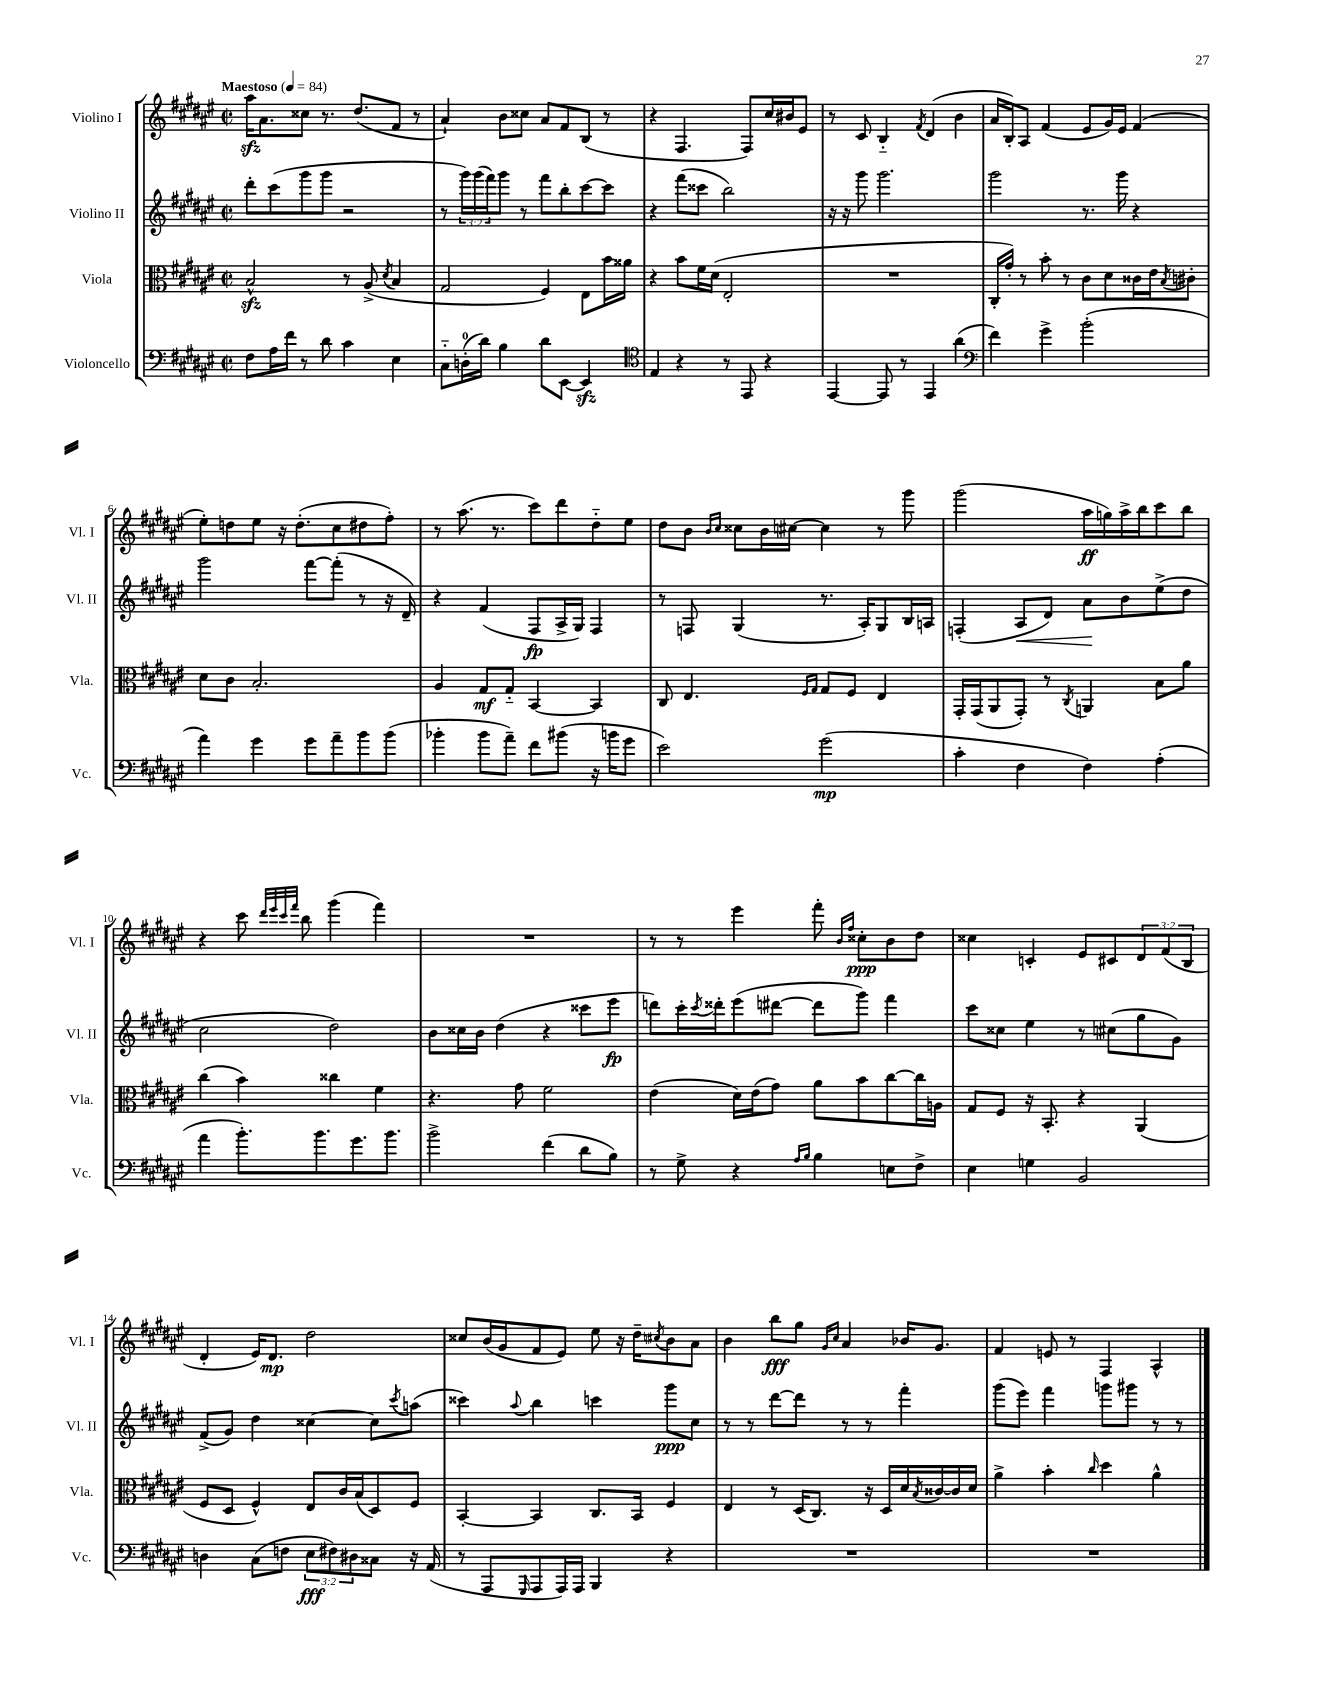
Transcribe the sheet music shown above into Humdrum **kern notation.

**kern	**dynam	**kern	**dynam	**kern	**dynam	**kern	**dynam
*part4	*part4	*part3	*part3	*part2	*part2	*part1	*part1
*staff4	*staff4	*staff3	*staff3	*staff2	*staff2	*staff1	*staff1
*I"Violoncello	*	*I"Viola	*	*I"Violino II	*	*I"Violino I	*
*I'Vc.	*	*I'Vla.	*	*I'Vl. II	*	*I'Vl. I	*
*clefF4	*	*clefC3	*	*clefG2	*	*clefG2	*
*k[f#c#g#d#a#e#]	*	*k[f#c#g#d#a#e#]	*	*k[f#c#g#d#a#e#]	*	*k[f#c#g#d#a#e#]	*
*M2/2	*	*M2/2	*	*M2/2	*	*M2/2	*
*met(c|)	*	*met(c|)	*	*met(c|)	*	*met(c|)	*
*MM84	*	*MM84	*	*MM84	*	*MM84	*
=1	=1	=1	=1	=1	=1	=1	=1
!	!	!	!	!	!	!LO:TX:a:B:t=Maestoso	!
8F#\L	.	2Bzz^^/	.	8ddd#'\L	.	16aa#zz\KL	.
.	.	.	.	.	.	8.a#\	.
16A#\L	.	.	.	(8ccc#\	.	.	.
16f#\JJ	.	.	.	.	.	.	.
8r	.	.	.	8ggg#\	.	8cc##X\J	.
8d#\	.	.	.	8ggg#\J	.	8.r	.
4c#\	.	8r	.	2r	.	.	.
.	.	.	.	.	.	(8.dd#/L	.
.	.	(8A#^/	.	.	.	.	.
.	.	8qd#/	.	.	.	.	.
4E#\	.	4B/	.	.	.	8f#/J	.
.	.	.	.	.	.	8r	.
=2	=2	=2	=2	=2	=2	=2	=2
8C#\L	.	2G#/	.	8r	.	4a#`/)	.
(16Dn'\L	.	.	.	24ggg#\LL)	.	.	.
.	.	.	.	(24ggg#\	.	.	.
16d#\JJ)	.	.	.	.	.	.	.
.	.	.	.	24fff#\J)	.	.	.
4B\	.	.	.	8ggg#\J	.	8b\L	.
.	.	.	.	8r	.	8cc##X\J	.
8d#\L	.	4F#/)	.	8fff#\L	.	8a#/L	.
[8EE#\J	.	.	.	8bb'\	.	8f#/	.
4EE#zz/]	.	8E#\L	.	[8ccc#\	.	(8B/J	.
.	.	16b\L	.	8ccc#\J]	.	8r	.
.	.	16a##X\JJ	.	.	.	.	.
=3	=3	=3	=3	=3	=3	=3	=3
*clefC4	*	*	*	*	*	*	*
4E#/	.	4r	.	4r	.	4r	.
4r	.	8b\L	.	(8fff#\L	.	4.F#/	.
.	.	16f#\L	.	8ccc##X\J	.	.	.
.	.	(16d#\JJ	.	.	.	.	.
8r	.	2E#'/	.	2bb\)	.	.	.
8EE#/	.	.	.	.	.	8F#/L)	.
4r	.	.	.	.	.	16cc#/L	.
.	.	.	.	.	.	16b#X/J	.
.	.	.	.	.	.	8e#/J	.
=4	=4	=4	=4	=4	=4	=4	=4
[4EE#/	.	1r	.	16r	.	8r	.
.	.	.	.	16r	.	.	.
.	.	.	.	8ggg#\	.	8c#/	.
8EE#/]	.	.	.	2.ggg#\	.	4B/	.
8r	.	.	.	.	.	.	.
.	.	.	.	.	.	8qf#/	.
4EE#/	.	.	.	.	.	(4d#/	.
(4a#\	.	.	.	.	.	4b\	.
=5	=5	=5	=5	=5	=5	=5	=5
*clefF4	*	*	*	*	*	*	*
4f#\)	.	16C#'/LL	.	2ggg#\	.	16a#/LL	.
.	.	16g#'/JJ)	.	.	.	16B'/J)	.
.	.	8r	.	.	.	8A#/J	.
4g#^\	.	8b'\	.	.	.	(4f#/	.
.	.	8r	.	.	.	.	.
(2b'\	.	8c#\L	.	8.r	.	8e#/L	.
.	.	8d#\	.	.	.	16g#/L)	.
.	.	.	.	16ggg#\	.	16e#/JJ	.
.	.	16c##X\L	.	4r	.	(4f#/	.
.	.	16e#\J	.	.	.	.	.
.	.	8qB/	.	.	.	.	.
.	.	8c#X'\J	.	.	.	.	.
!!LO:LB:g=z
=6	=6	=6	=6	=6	=6	=6	=6
4a#\)	.	8d#\L	.	2ggg#\	.	8ee#'\L)	.
.	.	8c#\J	.	.	.	8ddn\	.
4g#\	.	2.B'/	.	.	.	8ee#\J	.
.	.	.	.	.	.	16r	.
.	.	.	.	.	.	(8.dd'\L	.
8g#\L	.	.	.	[8fff#\L	.	.	.
8a#~\	.	.	.	(8fff#'\J]	.	8cc#\	.
8b\	.	.	.	8r	.	8dd#X\	.
(8b\J	.	.	.	16r	.	8ff#'\J)	.
.	.	.	.	16d#~/)	.	.	.
=7	=7	=7	=7	=7	=7	=7	=7
4b-X'\	.	4A#/	.	4r	.	8r	.
.	.	.	.	.	.	(8.aa#\	.
8b-\L	.	8G#/L	mf	(4f#/	.	.	.
.	.	.	.	.	.	8.r	.
8a#~\J)	.	8G#/J	.	.	.	.	.
8f#\L	.	[4BB/	.	8F#/L	fp	8ccc#\L)	.
(8b#X\J	.	.	.	16A#^/L	.	8ddd#\	.
.	.	.	.	16G#/JJ)	.	.	.
16r	.	4BB/]	.	4F#/	.	8dd#\	.
16bn\KL	.	.	.	.	.	.	.
8g#\J	.	.	.	.	.	8ee#\J	.
=8	=8	=8	=8	=8	=8	=8	=8
2e#\)	.	8C#/	.	8r	.	8dd#\L	.
.	.	4.E#/	.	8Fn/	.	8b\J	.
.	.	.	.	.	.	16qqb/LL	.
.	.	.	.	.	.	16qqcc#/JJ	.
.	.	.	.	(4G#/	.	8cc##X\L	.
.	.	.	.	.	.	16b\L	.
.	.	.	.	.	.	[16cc#X\JJ	.
.	.	16qqF#/LL	.	.	.	.	.
.	.	16qqG#/JJ	.	.	.	.	.
(2g#\	mp	8G#/L	.	8.r	.	4cc#\]	.
.	.	8F#/J	.	.	.	.	.
.	.	.	.	16A#'/KL)	.	.	.
.	.	4E#/	.	8G#/	.	8r	.
.	.	.	.	16B/L	.	8ggg#\	.
.	.	.	.	16An/JJ	.	.	.
=9	=9	=9	=9	=9	=9	=9	=9
4c#'\	.	16GG#'/LL	.	(4Fn'/	.	(2ggg#\	.
.	.	(16GG#/J	.	.	.	.	.
.	.	8AA#/	.	.	.	.	.
!	!	!	!	!	!LO:HP:b	!	!
4F#\	.	8GG#'/J)	.	8A#/L	<	.	.
.	.	8r	.	8d#/J)	.	.	.
.	.	8qC#/	.	.	.	.	.
4F#\)	.	4AAn/	.	8a#\L	.	16aa#\LL	ff
.	.	.	.	.	.	16ggn\)	.
.	.	.	.	8b\	[	16aa#^\	.
.	.	.	.	.	.	16bb\J	.
(4A#'\	.	8B\L	.	(8ee#^\	.	8ccc#\	.
.	.	8a#\J	.	8dd#\J	.	8bb\J	.
!!LO:LB:g=z
=10	=10	=10	=10	=10	=10	=10	=10
4a#\	.	(4cc#\	.	2cc#\	.	4r	.
8.b'\L)	.	4b\)	.	.	.	8ccc#\	.
.	.	.	.	.	.	32qqddd#/LLL	.
.	.	.	.	.	.	32qqeee#/	.
.	.	.	.	.	.	32qqccc#/	.
.	.	.	.	.	.	32qqfff#/JJJ	.
.	.	.	.	.	.	8bb\	.
8.b\	.	.	.	.	.	.	.
.	.	4cc##X\	.	2dd#\)	.	(4ggg#\	.
8.g#\	.	.	.	.	.	.	.
.	.	4f#\	.	.	.	4fff#\)	.
8.b\J	.	.	.	.	.	.	.
=11	=11	=11	=11	=11	=11	=11	=11
2b^\	.	4.r	.	8b\L	.	1r	.
.	.	.	.	16cc##X\L	.	.	.
.	.	.	.	16b\JJ	.	.	.
.	.	.	.	(4dd#\	.	.	.
.	.	8g#\	.	.	.	.	.
(4f#\	.	2f#\	.	4r	.	.	.
8d#\L	.	.	.	8ccc##X\L	.	.	.
8B\J)	.	.	.	8eee#\J	fp	.	.
=12	=12	=12	=12	=12	=12	=12	=12
8r	.	(4e#\	.	8dddn\L)	.	8r	.
8G#^\	.	.	.	16ccc#'\L	.	8r	.
.	.	.	.	8qccc#/	.	.	.
.	.	.	.	16ddd##X'\J	.	.	.
4r	.	16d#\LL)	.	(8eee#\	.	4eee#\	.
.	.	(16e#\J	.	.	.	.	.
.	.	8g#\J)	.	[8ddd#X\J	.	.	.
16qqA#/LL	.	.	.	.	.	.	.
16qqB/JJ	.	.	.	.	.	.	.
4B\	.	8a#\L	.	8ddd#\L]	.	8fff#'\	.
.	.	.	.	.	.	16qqb/LL	.
.	.	.	.	.	.	16qqff#/JJ	.
.	.	8b\	.	8ggg#\J)	.	8cc##X'\L	ppp
8En\L	.	[8cc#\	.	4fff#\	.	8b\	.
8F#^\J	.	16cc#\L]	.	.	.	8dd#\J	.
.	.	16An\JJ	.	.	.	.	.
=13	=13	=13	=13	=13	=13	=13	=13
4E#\	.	8G#/L	.	8ccc#\L	.	4cc##X\	.
.	.	8F#/J	.	8cc##X\J	.	.	.
4Gn\	.	16r	.	4ee#\	.	4cn'/	.
.	.	8.BB'/	.	.	.	.	.
2BB/	.	4r	.	8r	.	8e#/L	.
.	.	.	.	(8cc#X\L	.	8c#X/	.
.	.	(4AA#/	.	8gg#\	.	12d#/	.
.	.	.	.	.	.	(12f#/	.
.	.	.	.	8g#\J)	.	.	.
.	.	.	.	.	.	12B/J	.
!!LO:LB:g=z
=14	=14	=14	=14	=14	=14	=14	=14
4Dn\	.	8F#/L	.	(8f#^/L	.	4d#'/	.
.	.	8D#/J	.	8g#/J)	.	.	.
(8C#\L	.	4F#^^/)	.	4dd#\	.	16e#/KL)	.
.	.	.	.	.	.	8.d#/J	mp
8Fn\J	.	.	.	.	.	.	.
12E#\L	fff	8E#/L	.	[4cc##X\	.	2dd#\	.
12F#X\)	.	.	.	.	.	.	.
.	.	16c#/L	.	.	.	.	.
12D#X\	.	.	.	.	.	.	.
.	.	(16B/J	.	.	.	.	.
8C##X\J	.	8D#/)	.	8cc##\L]	.	.	.
.	.	.	.	8qccc#/	.	.	.
16r	.	8F#/J	.	(8aan\J	.	.	.
(16AA#/	.	.	.	.	.	.	.
=15	=15	=15	=15	=15	=15	=15	=15
8r	.	[4BB'/	.	4ccc##X\)	.	8cc##X/L	.
8AAA#/L	.	.	.	.	.	(16b/L	.
.	.	.	.	.	.	16g#/J	.
16qqGGG#/	.	.	.	8qqaa#/	.	.	.
8AAA#/	.	4BB/]	.	4bb\	.	8f#/	.
16AAA#/L)	.	.	.	.	.	8e#/J)	.
16AAA#/JJ	.	.	.	.	.	.	.
4BBB/	.	8.C#/L	.	4cccn\	.	8ee#\	.
.	.	.	.	.	.	16r	.
.	.	16BB/Jk	.	.	.	16dd#~\KL	.
.	.	.	.	.	.	8qcc#X/	.
4r	.	4F#/	.	8ggg#\L	ppp	8b\	.
.	.	.	.	8cc#\J	.	8a#\J	.
=16	=16	=16	=16	=16	=16	=16	=16
1r	.	4E#/	.	8r	.	4b\	.
.	.	.	.	8r	.	.	.
.	.	8r	.	[8ddd#\L	.	8bb\L	fff
.	.	(16D#/KL	.	8ddd#\J]	.	8gg#\J	.
.	.	8.C#/J)	.	.	.	.	.
.	.	.	.	.	.	16qqg#/LL	.
.	.	.	.	.	.	16qqcc#/JJ	.
.	.	.	.	8r	.	4a#/	.
.	.	16r	.	8r	.	.	.
.	.	16D#/LL	.	.	.	.	.
.	.	16d#/	.	4fff#'\	.	16b-X/KL	.
.	.	8qB/	.	.	.	.	.
.	.	[16c##X/	.	.	.	8.g#/J	.
.	.	16c##/]	.	.	.	.	.
.	.	16d#/JJ	.	.	.	.	.
=17	=17	=17	=17	=17	=17	=17	=17
1r	.	4a#^\	.	(8ggg#\L	.	4f#/	.
.	.	.	.	8eee#\J)	.	.	.
.	.	4b'\	.	4fff#\	.	8en/	.
.	.	.	.	.	.	8r	.
.	.	16qqcc#/	.	.	.	.	.
.	.	4dd#\	.	8gggn\L	.	4F#/	.
.	.	.	.	8ggg#X\J	.	.	.
.	.	4a#^^\	.	8r	.	4A#^^/	.
.	.	.	.	8r	.	.	.
==	==	==	==	==	==	==	==
*-	*-	*-	*-	*-	*-	*-	*-
